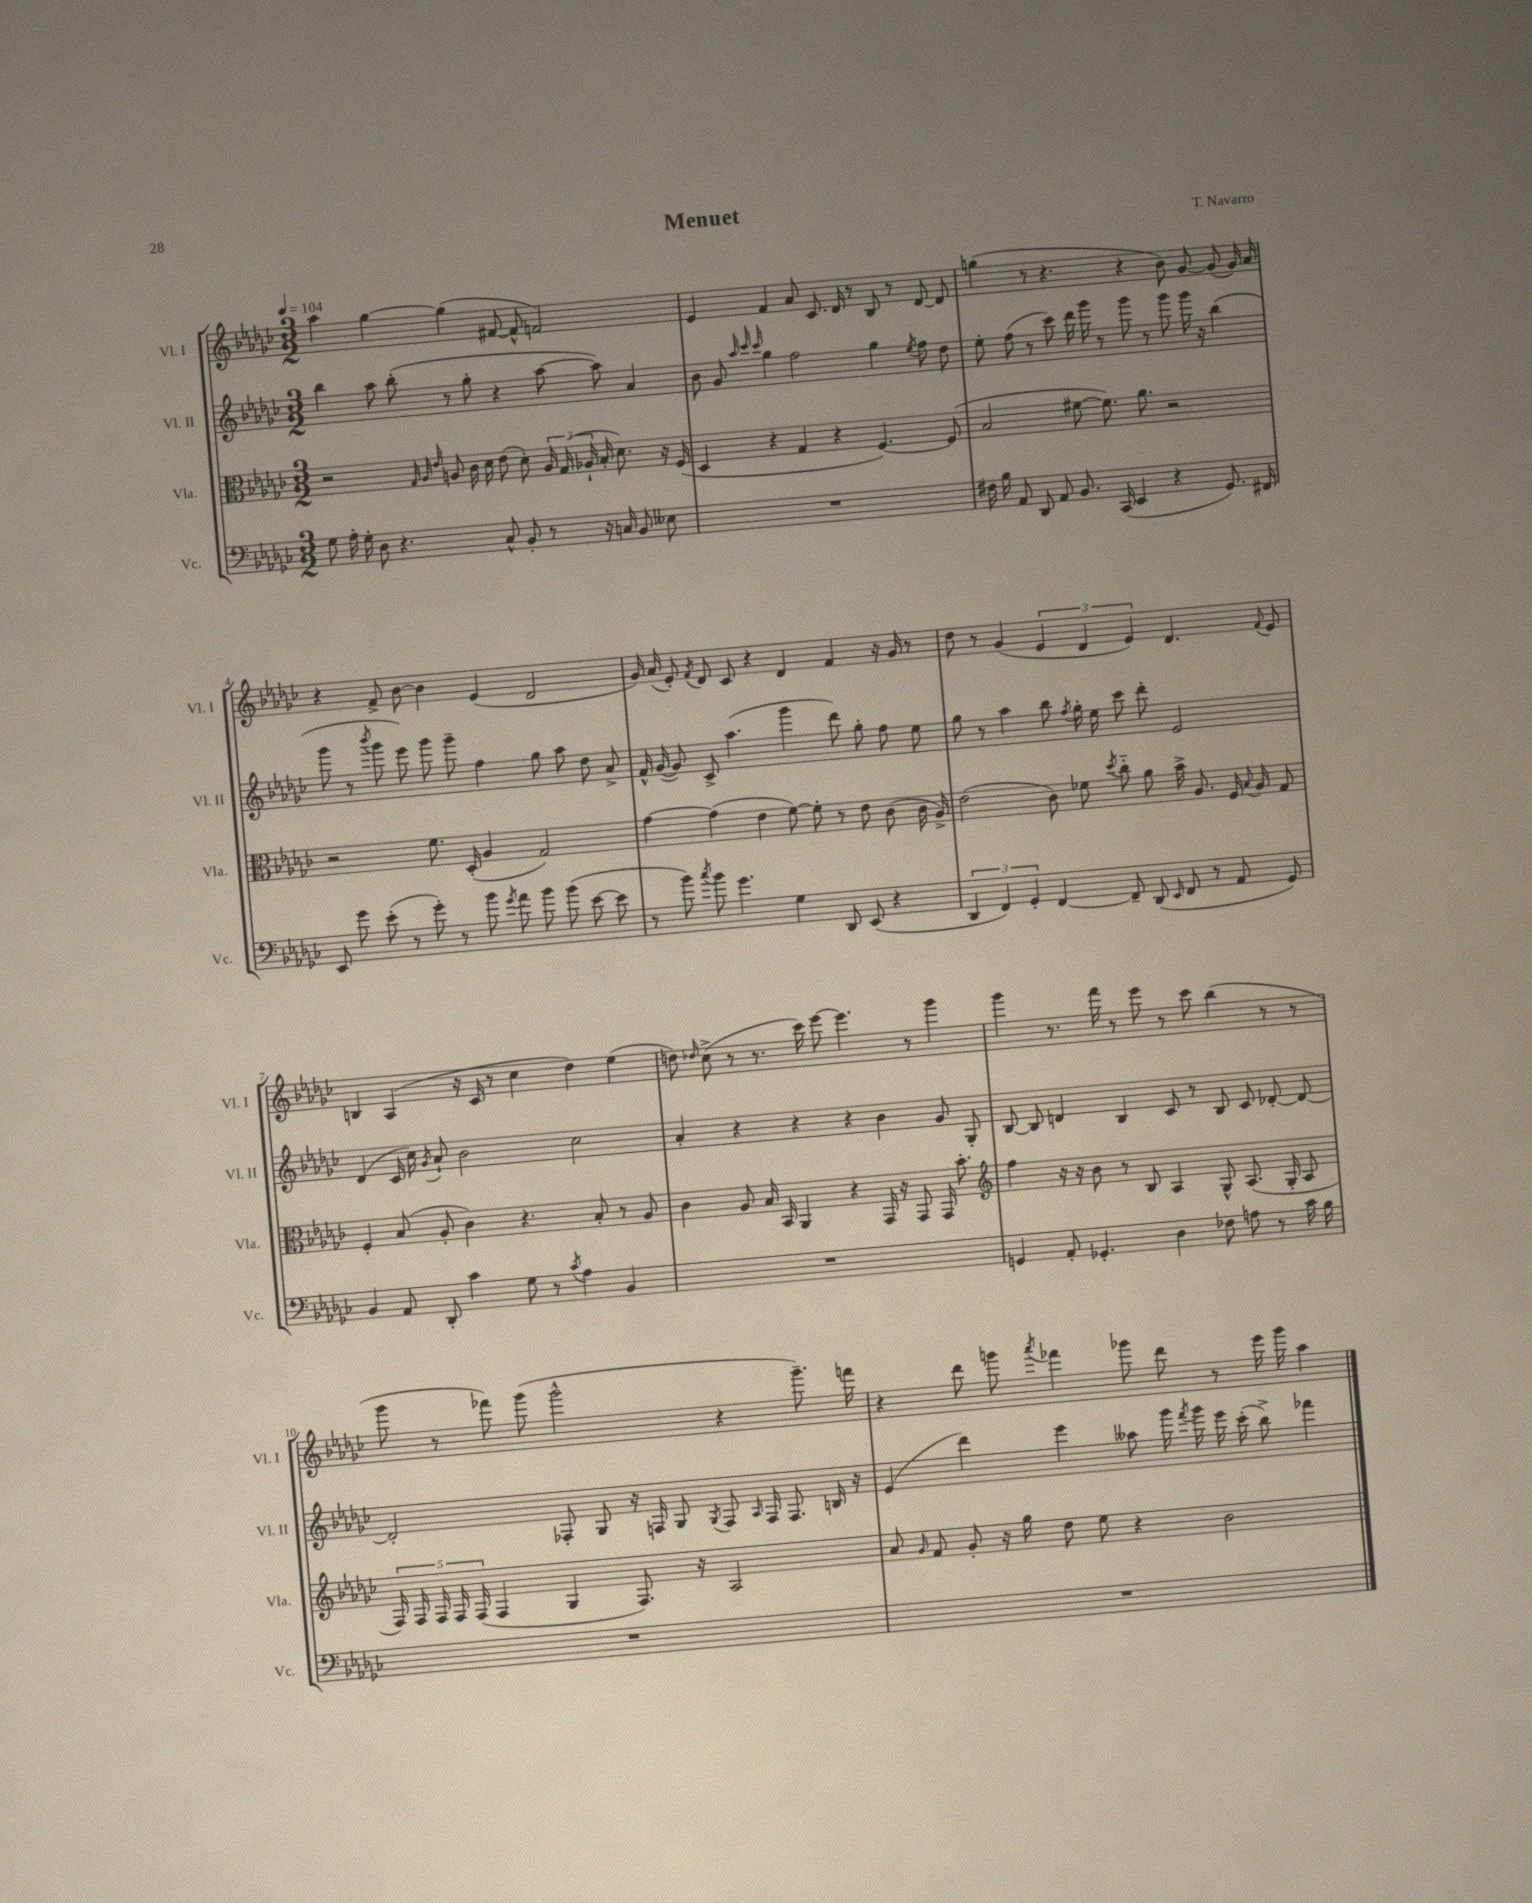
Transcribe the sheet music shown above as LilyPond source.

\header { title = "Menuet" composer = "T. Navarro" }
<<
\new StaffGroup <<
\new Staff = "s0" \with { instrumentName = "Vl. I" shortInstrumentName = "Vl. I" } {
    \clef treble \key ges \major \numericTimeSignature \time 3/2 \tempo 4 = 104
    \autoBeamOff aes''4 ges''4~ ges''4( fis'8~ fis'8-^ f'2) |
    ees'4 f'4 aes'8 ces'8. des'16 r8 bes8 r8 des'8~ des'8 |
    g''4( r8 r4. r4 bes'8) ges'8~ ges'8( ges'16) aes'16 |
    r4 f'8-> bes'8~ bes'4 ees'4( des'2 |
    ges'16) aes'16( ees'8-.) \acciaccatura { f'8 } des'8 ces'8 r4 des'4 f'4 r16 ges'16 r8 |
    des''8 r8 ges'4( \tuplet 3/2 { ees'4 des'4 ees'4) } des'4. \appoggiatura { f'8 } ees'8 |
    b4 aes4( r16 ces'16 r8 ces''4 des''4) ees''4( |
    d''8) \grace { des''16 } ces''8->( r8 r8. ces'''16) ees'''8~ ees'''4. r8 ges'''4 |
    ges'''4 r8. f'''16 r8 ees'''8 r8 ces'''8 bes''4( r8 r8 |
    ges'''8 r8 fes'''8) ges'''8( ges'''2-^ r4 ges'''8.--) f'''16 |
    r4 des'''8 g'''8 \acciaccatura { aes'''8 } fes'''4 ges'''8 des'''8 r8 ees'''16 ges'''16 aes''4 \bar "|." |
}
\new Staff = "s1" \with { instrumentName = "Vl. II" shortInstrumentName = "Vl. II" } {
    \clef treble \key ges \major \numericTimeSignature \time 3/2
    \autoBeamOff bes''4 aes''8 bes''8-.( r8 ges''8-. r4 aes''8~ aes''8) aes'4 |
    bes'8 ges'8 \grace { aes''32 ces'''32 ces'''32 } ges''4 f''2 ges''4 \acciaccatura { ees''8 } f''8 des''8 |
    ees''8-. f''8( r8 ces'''8) des'''16 ges'''16 r8 ges'''8 r8 ges'''8 ges'''16 r16 bes''4( |
    ges'''8 r8 \acciaccatura { bes'''8 } ges'''8 ees'''8) ges'''8 ges'''8-- f''4 ges''8 aes''8 des''8 aes'8-> |
    f'16-^ ges'16~( ges'8) ces'8-> aes''4.( ges'''4 des'''8) ges''8-. f''8 ees''8 |
    ges''8 r8 aes''4 bes''8 \acciaccatura { f''8 } ges''16-. ees''16 ces'''8 des'''8-. ees'2 |
    des'4( ces'16 ces''16) \acciaccatura { ges'8 } aes'8-! bes'2 ces''2 |
    aes'4-. r4 r4 r4 bes'4 ges'8 ges8-. |
    bes8~ bes8 d'4 bes4 ces'8 r8 bes8 ces'8 des'8~-. des'8~ |
    des'2-. fes8-. ges8 r16 f16 ges8 \acciaccatura { ges8 } f8 \grace { aes16 } f16 f8. b16 r16 |
    ees'4( des'''4) ees'''4 aeses''8 ges'''16 \acciaccatura { f'''8 } ges'''16 ees'''16 ces'''16-.( bes''8->) fes'''4 \bar "|." |
}
\new Staff = "s2" \with { instrumentName = "Vla." shortInstrumentName = "Vla." } {
    \clef alto \key ges \major \numericTimeSignature \time 3/2
    \autoBeamOff r2 \grace { ges32 aes32 ees'32 } a8 ces'16 des'16 ees'8( des'8-.) \tuplet 3/2 { a16 ges16( aes16-! } bes16-. des'8.) r16 f16( |
    des4 r4 ges4 r4 f4.~) f8( |
    bes2 fis'8~ fis'8.) aes'8. r2 |
    r2 f'8. des16-.( aes4 ges2) |
    ges'4~ ges'4( ees'4 f'8~) f'8-. r8 ees'8 ces'8( ces'16 aes16->) |
    ees'2( ces'8) fes'8 \acciaccatura { des''8 } ces''8-_ aes'8 bes'16-> aes8. f16 \appoggiatura { bes8 } aes16 ges8 |
    f4-. bes8( aes8-. ces'4) r4. bes8-. r8 aes8 |
    ces'4 aes8 bes16 bes,16 aes,4 r4 ges,16 r16 ges,8 ges,16 bes'8.-. |
    \clef treble f''4 r16 r16 bes'8 r8 bes8 aes4 ges8-^ aes8.( ges16-. aes8 |
    \tuplet 5/4 { f16) f16 f16 f16 f16( } f4 ges4 f8.) r16 aes2 |
    aes'8 \grace { ges'16 } f'8 ges'8-. r16 ges''16 des''8 ees''8 r4 bes'2 \bar "|." |
}
\new Staff = "s3" \with { instrumentName = "Vc." shortInstrumentName = "Vc." } {
    \clef bass \key ges \major \numericTimeSignature \time 3/2
    \autoBeamOff ges8 aes16-. ges16-. des8 r4. ces8-^ bes,8-. r8 r16 c16 bes,8 eeses8 |
    R1. |
    fis16 bes16 aes,8 des,8 aes,8 bes,8. ces,16( ees,4 r4 ges,8.) fis,16 |
    ees,8 ges'8 ees'8-.( r8 ges'8-.) r8 bes'8 \acciaccatura { ges'8 } aes'8 bes'8 bes'8( ees'8~ ees'8 |
    r8 bes'8) \acciaccatura { ces''8 } bes'8 ges'4. ges4 des,8 ees,8( r4 |
    \tuplet 3/2 { des,4 f,4) ges,4-. } f,4~ f,8-- des,8( \grace { ees,16 } f,8 r8 aes,8 ges,8) |
    bes,4 aes,8 des,8-. ces'4 ges8 r8 \acciaccatura { ces'8 } aes4 bes,4 |
    R1. |
    g,4 aes,8-. ges,4.-. des4 fes8 a8 r8 ces'16 bes16 |
    R1. |
    R1. \bar "|." |
}
>>
>>
